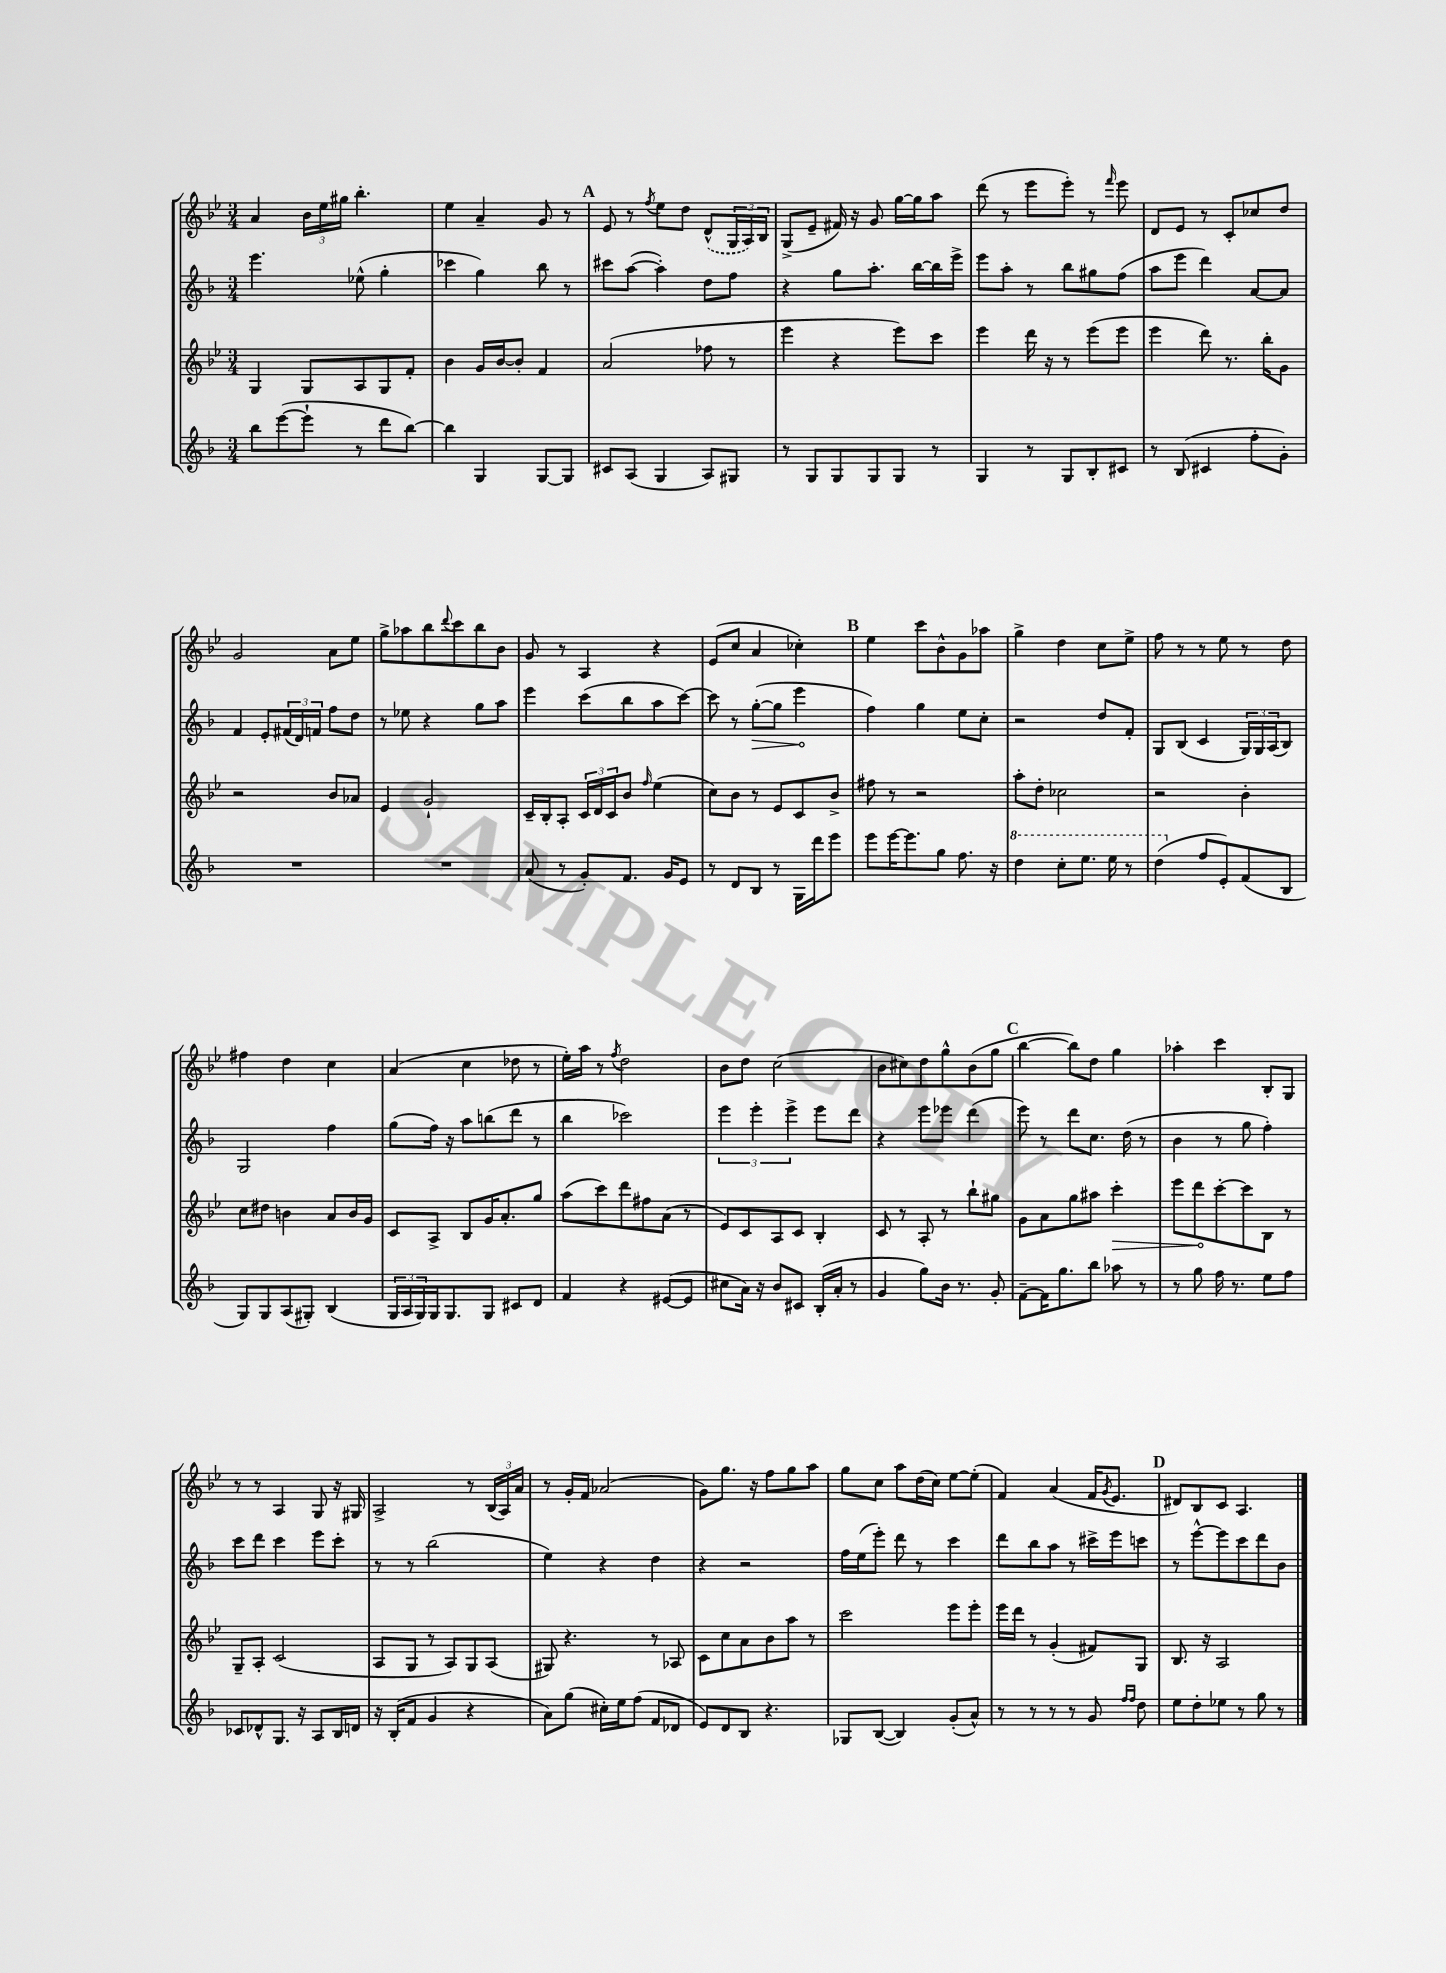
<<
\new StaffGroup <<
\new Staff = "s0" {
    \clef treble \key bes \major \numericTimeSignature \time 3/4
    a'4 \tuplet 3/2 { bes'16 ees''16 gis''16 } bes''4.-. |
    ees''4 a'4-- g'8 r8 |
    \mark \markup { \bold "A" } ees'8 r8 \acciaccatura { f''8 } ees''8 d''8 \once \slurDashed d'8-^( \tuplet 3/2 { g16 a16) bes16 } |
    g8->( ees'8-- fis'16) r16 g'8 g''16~ g''16 a''8 |
    d'''8( r8 ees'''8 ees'''8-.) r8 \grace { f'''16 } ees'''8 |
    d'8 ees'8 r8 c'8-. ces''8 d''8 |
    g'2 a'8 ees''8 |
    g''8-> aes''8 bes''8 \appoggiatura { d'''8 } c'''8 bes''8 bes'8 |
    g'8 r8 a4 r4 |
    ees'8( c''8 a'4 ces''4-.) |
    \mark \markup { \bold "B" } ees''4 c'''8 bes'8-^ g'8 aes''8 |
    g''4-> d''4 c''8 ees''8-> |
    f''8 r8 r8 ees''8 r8 d''8 |
    fis''4 d''4 c''4 |
    a'4( c''4 des''8 r8 |
    ees''16-.) a''16 r8 \acciaccatura { f''8 } d''2 |
    bes'8 d''8 c''2( |
    bes'8 cis''8) d''8 g''8-^ bes'8( g''8 |
    \mark \markup { \bold "C" } bes''4~ bes''8) d''8 g''4 |
    aes''4-. c'''4 bes8-. g8 |
    r8 r8 a4 g8 r16 gis16 |
    a2-> r8 \tuplet 3/2 { bes16( a16) a'16 } |
    r8 g'16-. f'16 aes'2( |
    g'8) g''8. r16 f''8 g''8 a''8 |
    g''8 c''8 a''8 d''16( c''16) ees''8~ ees''8-.( |
    f'4) a'4( f'16 \acciaccatura { g'8 } ees'8. |
    \mark \markup { \bold "D" } dis'8) bes8 c'8 a4. \bar "|." |
}
\new Staff = "s1" {
    \clef treble \key f \major \numericTimeSignature \time 3/4
    e'''4. ees''8-^( g''4-. |
    ces'''4 g''4) bes''8 r8 |
    \mark \markup { \bold "A" } cis'''8 a''8~( a''4-.) d''8 f''8 |
    r4 g''8 a''8.-. bes''16~ bes''16 e'''16-> |
    e'''8 a''8-. r8 bes''8 gis''8 f''8( |
    a''8 e'''8 d'''4) a'8~ a'8 |
    f'4 e'8-. \tuplet 3/2 { fis'16( d'16) f'16 } f''8 d''8 |
    r8 ees''8 r4 g''8 a''8 |
    e'''4 c'''8( bes''8 a''8 c'''8~) |
    c'''8 r8 \once \override Hairpin.circled-tip = ##t g''8~-.\>( g''8 e'''4\! |
    \mark \markup { \bold "B" } f''4) g''4 e''8 c''8-. |
    r2 d''8 f'8-. |
    g8 bes8( c'4 \tuplet 3/2 { g16) g16 a16( } bes8) |
    g2 f''4 |
    g''8( f''16) r16 a''8 b''8( d'''8 r8 |
    bes''4 ces'''2) |
    \tuplet 3/2 { e'''4 e'''4-. e'''4-> } e'''8 d'''8 |
    r4 e'''8 ees'''8 d'''4( |
    \mark \markup { \bold "C" } e'''8) r8 d'''8 c''8. d''16( r8 |
    bes'4 r8 g''8 f''4-.) |
    c'''8 d'''8 c'''4 e'''8 c'''8-. |
    r8 r8 bes''2( |
    e''4) r4 d''4 |
    r4 r2 |
    f''16 e''16( e'''8-.) d'''8 r8 c'''4 |
    d'''8 bes''8 a''8 r8 cis'''16-> e'''16 c'''8 |
    \mark \markup { \bold "D" } r8 e'''8~-^ e'''8 c'''8 d'''8 bes'8 \bar "|." |
}
\new Staff = "s2" {
    \clef treble \key bes \major \numericTimeSignature \time 3/4
    g4 g8 a8 g8 f'8-. |
    bes'4 g'16 bes'16~ bes'8-. f'4 |
    \mark \markup { \bold "A" } a'2( fes''8 r8 |
    ees'''4 r4 ees'''8) c'''8 |
    ees'''4 d'''16 r16 r8 ees'''8( ees'''8 |
    ees'''4 d'''8) r8. bes''16-. g'8 |
    r2 bes'8 aes'8 |
    ees'4 g'2-! |
    c'16-- bes16-. a8-. \tuplet 3/2 { c'16 d'16 c'16 } bes'8 \grace { f''16 } ees''4( |
    c''8) bes'8 r8 ees'8 c'8 bes'8-> |
    \mark \markup { \bold "B" } fis''8 r8 r2 |
    a''8-. d''8-. ces''2 |
    r2 bes'4-. |
    c''8 dis''8 b'4 a'8 b'16 g'16 |
    c'8 a8-> bes8 g'16 a'8.-. g''8 |
    a''8( c'''8) d'''8 fis''8 a'8( r8 |
    ees'8) c'8 a8 c'8 bes4-. |
    c'8 r8 a8-. r8 bes''8-! gis''8 |
    \mark \markup { \bold "C" } g'8 a'8 g''8 ais''8 \once \override Hairpin.circled-tip = ##t c'''4-.\> |
    ees'''8 d'''8\! c'''8~-. c'''8 bes8 r8 |
    g8-- a8-. c'2( |
    a8 g8 r8 a8) g8 a8( |
    gis8) r4. r8 aes8 |
    c'8 c''8 a'8 bes'8 a''8 r8 |
    c'''2 ees'''8 ees'''8-. |
    ees'''16 d'''16 r8 g'4-.( fis'8) g8 |
    \mark \markup { \bold "D" } bes8. r16 a2 \bar "|." |
}
\new Staff = "s3" {
    \clef treble \key f \major \numericTimeSignature \time 3/4
    bes''8 e'''8~( e'''8-! r8 d'''8 bes''8~) |
    bes''4 g4 g8~ g8 |
    \mark \markup { \bold "A" } cis'8 a8( g4 a8) gis8 |
    r8 g8 g8 g8 g8 r8 |
    g4 r8 g8 bes8-. cis'8 |
    r8 bes8( cis'4 f''8-. g'8-.) |
    R2. |
    R2. |
    a'8( r8 g'8-.) f'8. g'16 e'8 |
    r8 d'8 bes8 r8 g16 d'''16 e'''8 |
    \mark \markup { \bold "B" } e'''8 e'''16~ e'''8. g''8 f''8. r16 |
    \ottava #1 d'''4 c'''8-. e'''8. e'''16 r8 |
    d'''4( \ottava #0 f''8 e'8-.) f'8( bes8 |
    g8) g8 a8( gis8-.) bes4( |
    \tuplet 3/2 { g16 a16 g16) } g16 g8. g8 cis'8 d'8 |
    f'4 r4 eis'8~( eis'8 |
    cis''8 a'16) r16 bes'8 cis'8 bes16-.( a'16-. r8 |
    g'4 g''8) bes'16 r8. g'8-. |
    \mark \markup { \bold "C" } f'8~-- f'16 g''8. bes''8 aes''8 r8 |
    r8 g''8 f''16 r8. e''8 f''8 |
    ces'8 des'8-^ g8. r16 a8 bes16 d'16 |
    r16 bes16-.( f'8 g'4 r4 |
    a'8) g''8( cis''16-.) e''16 f''8( f'8 des'8 |
    e'8) d'8 bes8 r4. |
    ges8 bes8~( bes4) g'8-.( a'8-^) |
    r8 r8 r8 r8 g'8 \grace { f''16 f''16 } d''8 |
    \mark \markup { \bold "D" } e''8 d''8-. ees''8 r8 g''8 r8 \bar "|." |
}
>>
>>
\layout { \context { \Score \remove "Bar_number_engraver" } }
